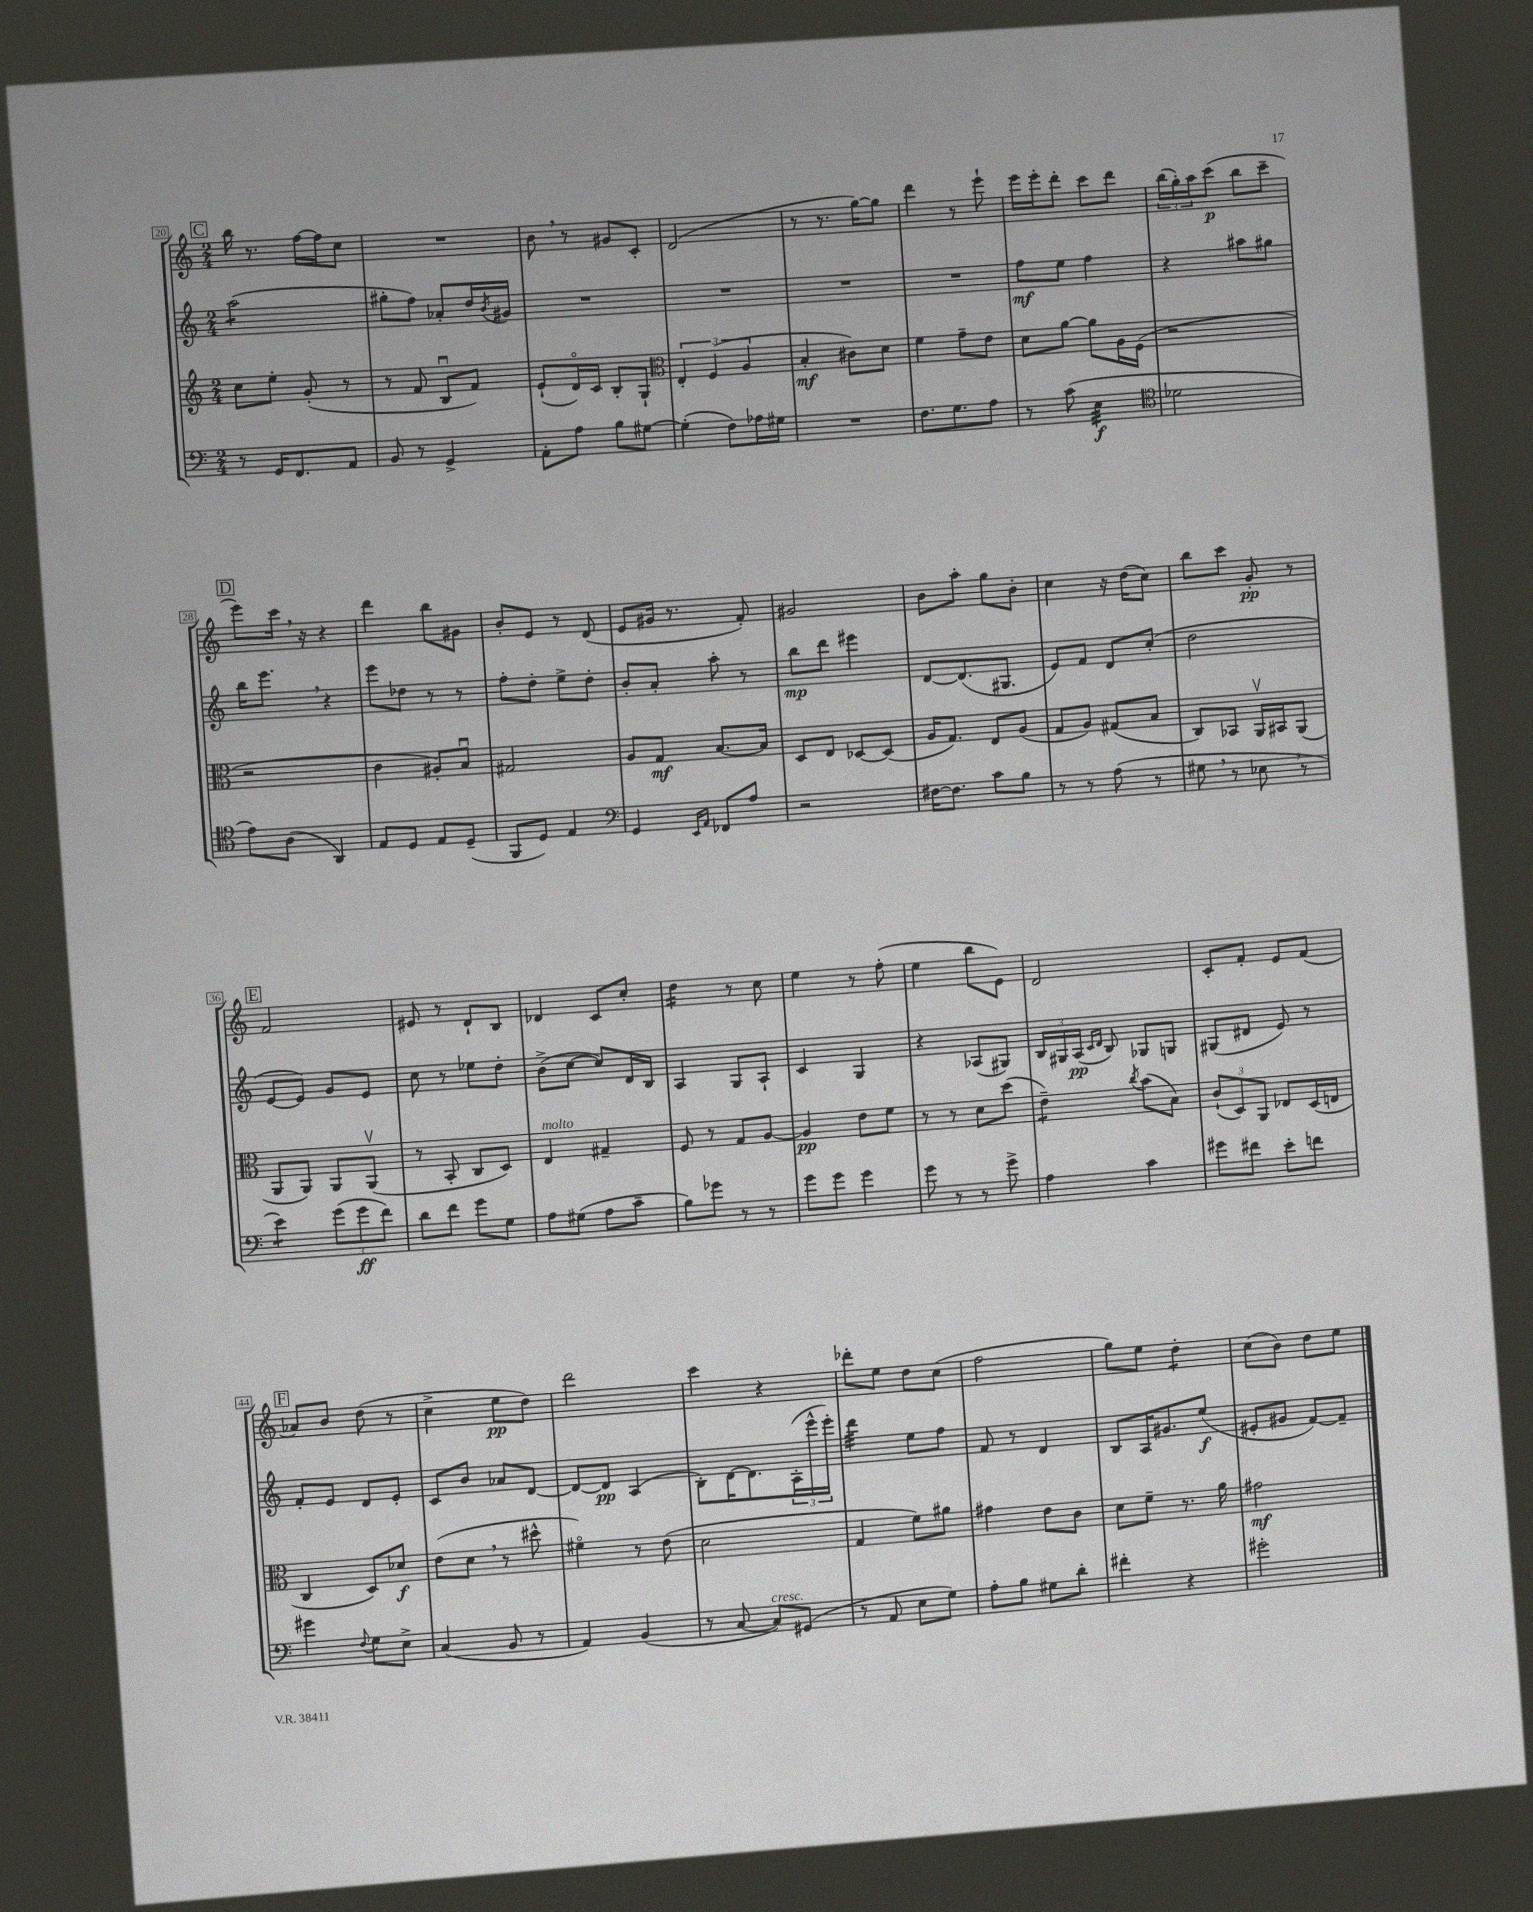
<<
\new StaffGroup <<
\new Staff = "s0" {
    \clef treble \key c \major \numericTimeSignature \time 2/4
    \mark \markup { \box "C" } b''16 r8. f''16~ f''16 c''8 |
    R2 |
    b'8 \breathe r8 gis'8 c'8-. |
    d'2( |
    r8 r8. g''16~) g''8 |
    d'''4 r8 e'''8-! |
    e'''16 e'''16-. d'''8-. c'''8 d'''8 |
    \tuplet 3/2 { b''16( g''16-.) a''16 } c'''8\p( b''8 c'''8-- |
    \mark \markup { \box "D" } e'''8) c'''16 \breathe r16 r4 |
    d'''4 b''8 gis'8 |
    b'8-. e'8 r8 d'8( |
    e'8 gis'16 r8. f'8-.) |
    gis'2 |
    b'8 a''8-. g''8 b'8-. |
    c''4 r16 d''16( c''8) |
    b''8 c'''8 g'8-.\pp r8 |
    \mark \markup { \box "E" } f'2 |
    eis'8 r8 d'8-! b8 |
    des'4 c'8 c''8-. |
    d''4:16 r8 c''8 |
    e''4 r8 f''8-.( |
    e''4 b''8 e'8) |
    d'2 |
    c'8-. f'8-. e'8 f'8( |
    \mark \markup { \box "F" } aes'8) b'8 d''8( r8 |
    c''4-> e''8\pp d''8) |
    d'''2 |
    c'''4 r4 |
    des'''8-. e''8 d''8 c''8( |
    f''2 |
    g''8) e''8 d''4:8-. |
    c''8( b'8) d''8 e''8 \bar "|." |
}
\new Staff = "s1" {
    \clef treble \key c \major \numericTimeSignature \time 2/4
    \mark \markup { \box "C" } a''2:8( |
    gis''8-. f''8) aes'8-. d''16 \acciaccatura { b'8 } gis'16 |
    R2 |
    R2 |
    R2 |
    R2 |
    f''8\mf e''8 f''4 |
    r4 ais''8 gis''8 |
    \mark \markup { \box "D" } b''16 e'''8. \breathe r4 |
    e'''8 des''8 r8 r8 |
    f''8-. d''8-. e''8-> d''8-. |
    b'8-. a'8-. a''8-. r8 |
    b''8\mp d'''8 eis'''4 |
    d'8~ d'8.( gis8. |
    e'8) f'8 d'8 c''8-.( |
    d''2 |
    \mark \markup { \box "E" } e'8~ e'8) g'8 e'8 |
    c''8 r8 ees''8 d''8-. |
    b'8->( c''8~ c''8) d'16 b16 |
    a4 g8 a8-! |
    c'4 g4 |
    r4 aes8( gis8) |
    \tuplet 3/2 { b16 gis16 a16\pp( } \grace { c'16 d'16 } b8) ges8 g8 |
    gis8( dis'8 e'8) r8 |
    \mark \markup { \box "F" } f'8-. e'8 d'8 e'8-. |
    c'8 b'8 aes'8 d'8~ |
    d'8~ d'8\pp a4( |
    b8-.) d'16~ d'8. \tuplet 3/2 { a16-.( e'''16-^ e'''16-.) } |
    d'''4:32 e''8 f''8 |
    f'8 r8 d'4 |
    b8 a16 gis'8. e''8\f( |
    eis'8-. gis'8 f'8~) f'8-- \bar "|." |
}
\new Staff = "s2" {
    \clef treble \key c \major \numericTimeSignature \time 2/4
    \mark \markup { \box "C" } c''8 e''8-. g'8-.( r8 |
    r8 f'8 b8\downbow f'8) |
    e'8-!( d'16\flageolet) c'16 b8-. g8-! |
    \clef alto \tuplet 3/2 { e4-. f4( a4 } |
    b4-.\mf cis'8) d'8 |
    f'4 g'8-- e'8 |
    d'8 a'8~ a'8 a16 f16( |
    r2 |
    \mark \markup { \box "D" } r2 |
    c'4 ais8-.) b8\downbow |
    gis2 |
    a8 g8\mf b8.~ b16 |
    d8 e8 des8~ des8( |
    a16 g8.) e8 a8( |
    g8 a8) gis8( b8 |
    c8) bes,8 a,16\upbow bis,16 a,8( |
    \mark \markup { \box "E" } a,8 a,8) a,8 a,8\upbow( |
    r8 b,8-. c8 d8) |
    e4^\markup { \italic "molto" } gis4-- |
    f8 r8 g8 a8~ |
    a4\pp e'8 f'8 |
    r8 r8 d'8 d''8( |
    e'4:8--) \acciaccatura { c''8 } b'8( b8) |
    \tuplet 3/2 { c'8-!( d8) a,8 } ees8 d16( e16 |
    \mark \markup { \box "F" } c4 d8) des'8\f |
    e'8( d'8 \breathe r8 dis''8-^ |
    fis'4\flageolet) r8 e'8( |
    d'2 |
    g4 f'8) ais'8 |
    gis'4 e'8 c'8 |
    d'8 f'8-- r8. a'16 |
    gis'2\mf \bar "|." |
}
\new Staff = "s3" {
    \clef bass \key c \major \numericTimeSignature \time 2/4
    \mark \markup { \box "C" } r8 g,16 f,8. a,8 |
    b,8 r8 g,4-> |
    a,8-. a8 b8 gis8~ |
    gis4-.( f8) aes16 gis16 |
    R2 |
    f8. g8. a8 |
    r8 c'8( e4:32\f |
    \clef tenor des'2 |
    \mark \markup { \box "D" } e'8) a8( a,4) |
    e8 d8 e8 d8--( |
    f,8 d8) e4 |
    \clef bass g,4 \grace { e,16 a,16 } fes,8 a8 |
    r2 |
    fis16~ fis8. c'8 b8 |
    r8 r8 a8( r8 |
    gis8 \breathe r8 ees8 \breathe r8 |
    \mark \markup { \box "E" } e'4:8) \tuplet 3/2 { g'8( g'8\ff f'8) } |
    d'8 f'8 g'8 g8 |
    a8 gis8( a8 c'8-- |
    b8) ges'8 r8 r8 |
    g'8 g'8 g'4 |
    g'8 r8 r8 g'8-> |
    a4 c'4 |
    gis'8 fis'8 e'8-. f'8 |
    \mark \markup { \box "F" } gis'4 \appoggiatura { f8 } g8 e8-> |
    c4( b,8 r8 |
    a,4) b,4( |
    r8 c8~ c8^\markup { \italic "cresc." }) gis,8( |
    r8 a,8 e8 g8) |
    a8-. b8 gis8 d'8-. |
    fis'4-. r4 |
    gis'2-. \bar "|." |
}
>>
>>
\layout { \context { \Score currentBarNumber = #20 \override BarNumber.stencil = #(make-stencil-boxer 0.1 0.3 ly:text-interface::print) } }
